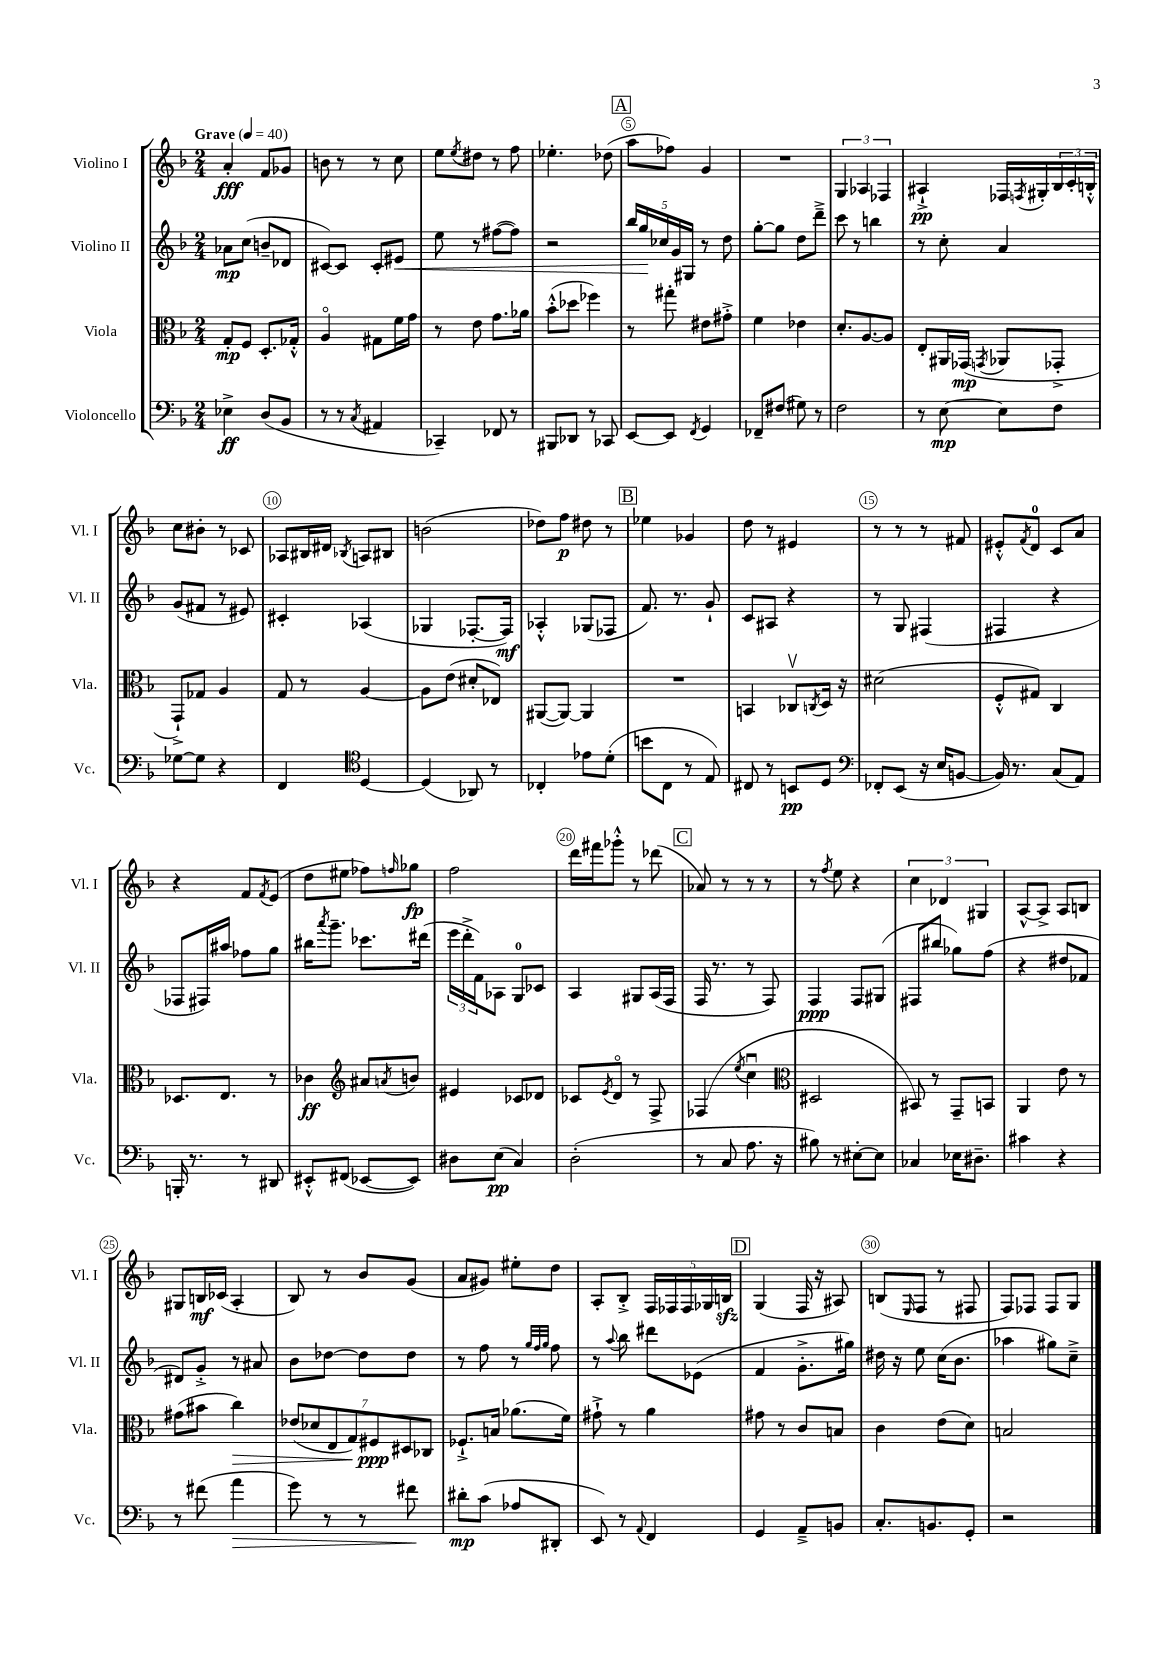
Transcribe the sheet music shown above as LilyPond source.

<<
\new StaffGroup <<
\new Staff = "s0" \with { instrumentName = "Violino I" shortInstrumentName = "Vl. I" } {
    \clef treble \key f \major \numericTimeSignature \time 2/4 \tempo "Grave" 4 = 40
    a'4-.\fff f'8 ges'8 |
    b'8 r8 r8 c''8 |
    e''8 \acciaccatura { e''8 } dis''8 r8 f''8 |
    ees''4.-. des''8( |
    \mark \markup { \box "A" } a''8 fes''8) g'4 |
    R2 |
    \tuplet 3/2 { g4 aes4 fes4 } |
    ais4-!->\pp fes16 \acciaccatura { f8 } gis16-. \tuplet 3/2 { bes16 c'16-. b16-.-^ } |
    c''8 bis'8-. r8 ces'8 |
    aes8 bis16 dis'16 \acciaccatura { bes8 } a8 bis8 |
    b'2( |
    des''8) f''8\p dis''8 r8 |
    \mark \markup { \box "B" } ees''4 ges'4 |
    d''8 r8 eis'4 |
    r8 r8 r8 fis'8 |
    eis'8-.-^ \acciaccatura { f'8 } d'8-0 c'8 a'8 |
    r4 f'8 \acciaccatura { f'8 } e'8( |
    d''8 eis''8 fes''8) \grace { f''16 } ges''8\fp |
    f''2 |
    d'''16 fis'''16 ges'''8-.-^ r8 des'''8( |
    \mark \markup { \box "C" } aes'8) r8 r8 r8 |
    r8 \acciaccatura { f''8 } e''8 r4 |
    \tuplet 3/2 { c''4 des'4 gis4 } |
    a8~-^ a8-> a8 b8 |
    gis8 b16\mf ces'16( a4-. |
    bes8) r8 bes'8 g'8( |
    a'8 gis'8) eis''8-. d''8 |
    a8-. bes8-.-> \tuplet 5/4 { f16 fes16 fes16 ges16 b16\sfz } |
    \mark \markup { \box "D" } g4( f16 r16 ais8) |
    b8( \grace { e16 } f8 r8 fis8 |
    f8) fes8 fes8 g8 \bar "|." |
}
\new Staff = "s1" \with { instrumentName = "Violino II" shortInstrumentName = "Vl. II" } {
    \clef treble \key f \major \numericTimeSignature \time 2/4
    aes'8\mp c''8( b'8-- des'8 |
    cis'8~) cis'8 cis'8-. eis'8\< |
    e''8 r8 fis''8~( fis''8) |
    r2 |
    \mark \markup { \box "A" } \tuplet 5/4 { bes''16 g''16\! ces''16 g'16 gis16 } r8 d''8 |
    g''8~-. g''8 d''8 d'''8---> |
    c'''8 r8 b''4 |
    r8 c''8-. a'4 |
    g'8( fis'8 r8 eis'8) |
    cis'4-. aes4( |
    ges4 fes8.~-. fes16\mf) |
    aes4-.-^ ges8( fes8 |
    \mark \markup { \box "B" } f'8.) r8. g'8-! |
    c'8 ais8 r4 |
    r8 g8 fis4( |
    fis4 r4 |
    fes8 fis16) ais''16 fes''8 g''8 |
    bis''16 \acciaccatura { a'''8 } g'''8.-- ces'''8. dis'''16( |
    \tuplet 3/2 { e'''16 d'''16-.-> f'16) } aes8 g8-0 ces'8 |
    a4 gis8 a16( f16 |
    \mark \markup { \box "C" } f16 r8. r8 f8) |
    f4\ppp f8 gis8( |
    fis8 bis''8 ges''8) f''8( |
    r4 dis''8 fes'8 |
    dis'8) g'8-.-> r8 ais'8 |
    bes'8 des''8~ des''8 des''8 |
    r8 f''8 r8 \grace { g''32 f''32 g''32 } f''8 |
    r8 \appoggiatura { a''8 } bes''8 dis'''8 ees'8( |
    \mark \markup { \box "D" } f'4 g'8.-.-> gis''16) |
    dis''16 r16 e''8 c''16( bes'8. |
    aes''4 gis''8) c''8---> \bar "|." |
}
\new Staff = "s2" \with { instrumentName = "Viola" shortInstrumentName = "Vla." } {
    \clef alto \key f \major \numericTimeSignature \time 2/4
    g8-.\mp f8 d8.-. ges16-.-^ |
    a4\flageolet gis8 f'16 g'16 |
    r8 e'8 g'8. aes'16 |
    bes'8-.-^( des''8 fes''4) |
    \mark \markup { \box "A" } r8 gis''8-. eis'8 gis'8-.-> |
    f'4 ees'4 |
    d'8.-. a8.~ a8 |
    e8-. ais,16 ges,16\mp( \acciaccatura { g,8 } aes,8 ges,8-.-> |
    g,8-!->) ges8 a4 |
    g8 r8 a4~ |
    a8 e'8( dis'8-. ees8) |
    ais,8~( ais,8~) ais,4 |
    \mark \markup { \box "B" } R2 |
    b,4 ces8\upbow \acciaccatura { c8 } d16 r16 |
    dis'2( |
    f8-.-^ gis8) c4 |
    des8. e8. r8 |
    ces'4\ff \clef treble ais'8 \acciaccatura { a'8 } b'8 |
    eis'4 ces'8 des'8 |
    ces'8 \acciaccatura { e'8 } d'8\flageolet r8 f8-> |
    \mark \markup { \box "C" } fes4( \acciaccatura { e''8 } c''4\downbow |
    \clef alto dis2 |
    bis,8) r8 g,8-- b,8 |
    a,4 e'8 r8 |
    gis'8( bis'8 c''4\>) |
    \tuplet 7/4 { ees'8( des'8 e8 g8) fis8\ppp\! dis8 ces8 } |
    fes8.-!-> b16 aes'8.( f'16) |
    gis'8-!-> r8 a'4 |
    \mark \markup { \box "D" } gis'8 r8 c'8 b8 |
    c'4 e'8( d'8) |
    b2 \bar "|." |
}
\new Staff = "s3" \with { instrumentName = "Violoncello" shortInstrumentName = "Vc." } {
    \clef bass \key f \major \numericTimeSignature \time 2/4
    ees4->\ff d8( bes,8 |
    r8 r8 \acciaccatura { c8 } ais,4 |
    ces,4--) fes,8 r8 |
    bis,,8 des,8 r8 ces,8 |
    \mark \markup { \box "A" } e,8~ e,8 \acciaccatura { f,8 } g,4 |
    fes,8-- fis8( gis8) r8 |
    f2 |
    r8 e8~\mp e8 f8 |
    ges8~ ges8 r4 |
    f,4 \clef tenor d4~ |
    d4( aes,8) r8 |
    ces4-. ees'8 d'8-.( |
    \mark \markup { \box "B" } b'8 c8 r8 e8) |
    cis8 r8 b,8\pp d8 |
    \clef bass fes,8-. e,8( r16 e16 b,8~ |
    b,16) r8. c8( a,8) |
    b,,16-. r8. r8 dis,8 |
    eis,8-.-^ fis,8( ees,8~ ees,8) |
    dis8 e8\pp( c4) |
    d2-.( |
    \mark \markup { \box "C" } r8 c8 a8. r16 |
    bis8) r8 eis8~-. eis8 |
    ces4 ees16 dis8.-- |
    cis'4 r4 |
    r8 fis'8( a'4\> |
    g'8) r8 r8 fis'8\! |
    dis'8-.\mp c'8( aes8 dis,8-. |
    e,8) r8 \appoggiatura { a,8 } f,4 |
    \mark \markup { \box "D" } g,4 a,8---> b,8 |
    c8.-. b,8. g,8-. |
    r2 \bar "|." |
}
>>
>>
\layout { \context { \Score \override BarNumber.break-visibility = ##(#f #t #t) barNumberVisibility = #(every-nth-bar-number-visible 5) \override BarNumber.stencil = #(make-stencil-circler 0.1 0.3 ly:text-interface::print) } }
